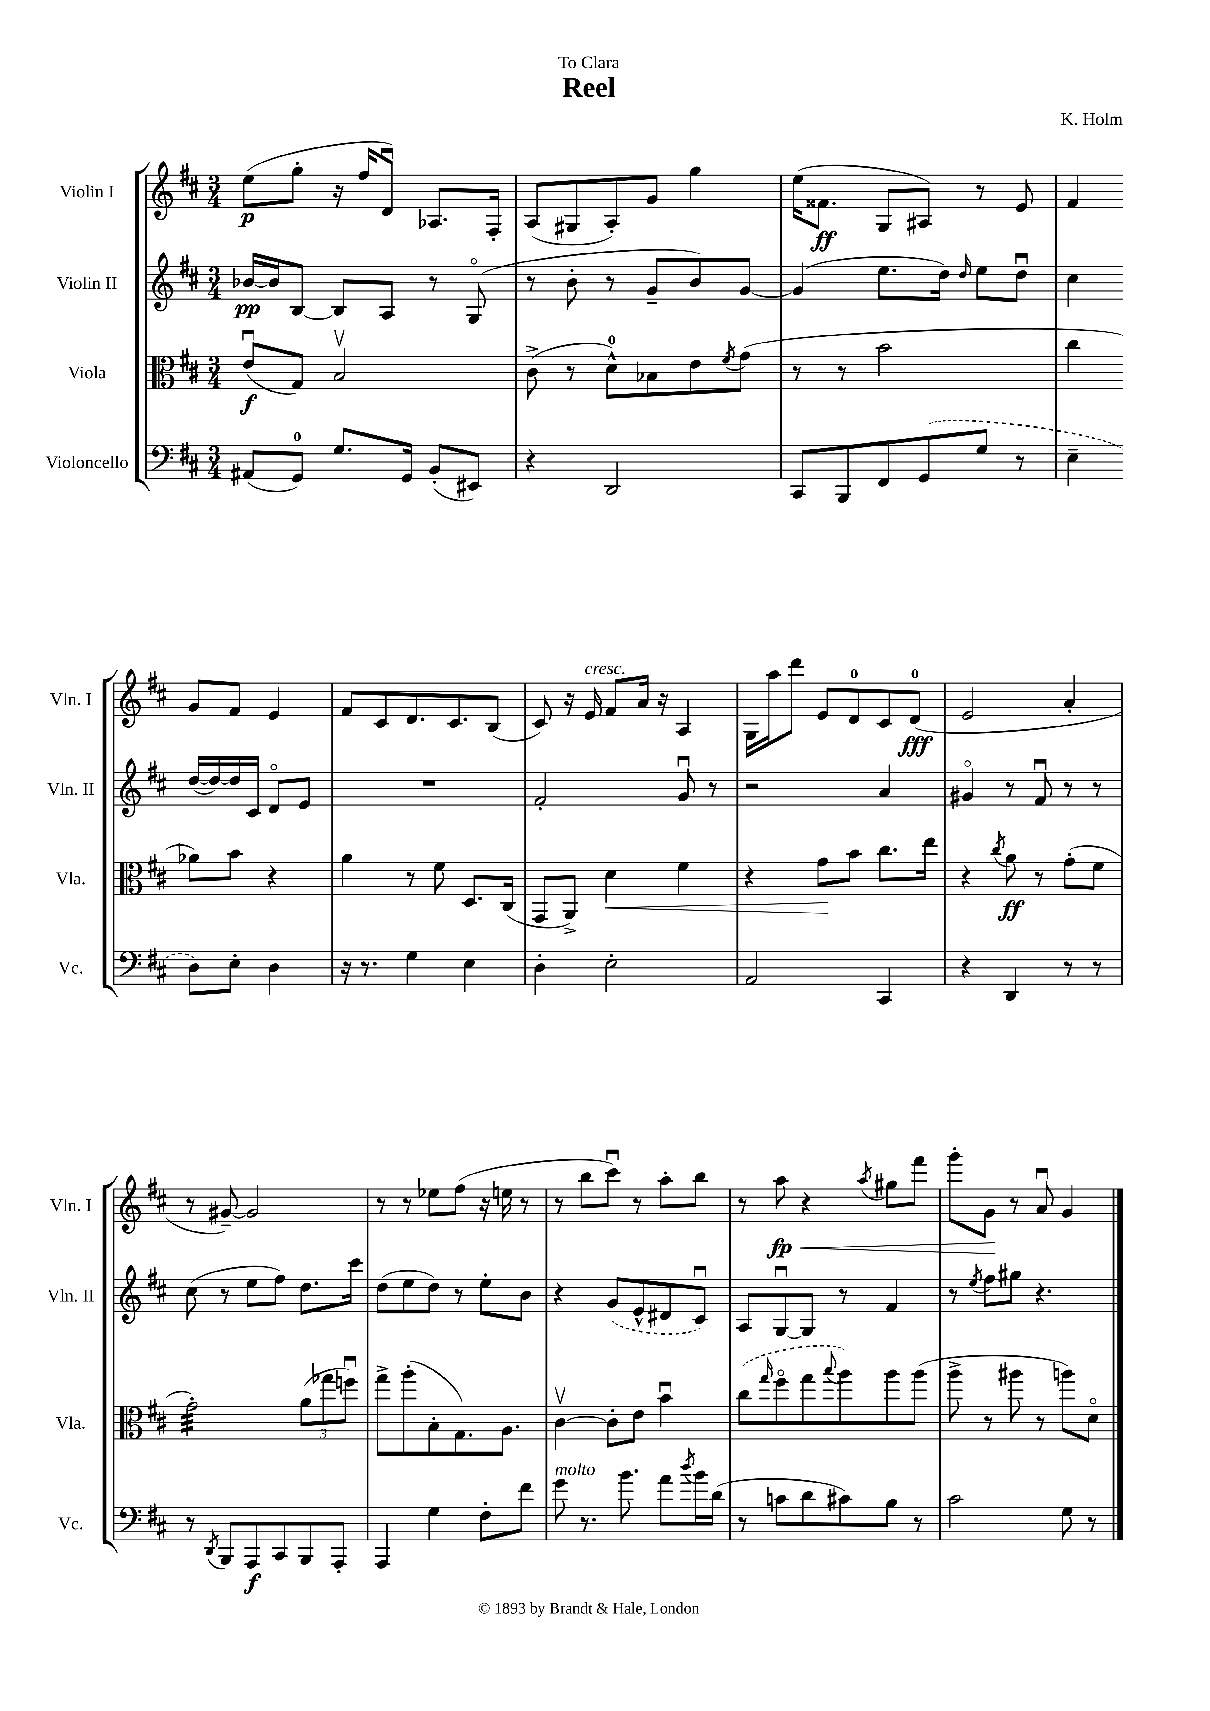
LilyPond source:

\header { title = "Reel" composer = "K. Holm" dedication = "To Clara" }
<<
\new StaffGroup <<
\new Staff = "s0" \with { instrumentName = "Violin I" shortInstrumentName = "Vln. I" } {
    \clef treble \key d \major \numericTimeSignature \time 3/4
    e''8\p( g''8-. r16 fis''16 d'8\downbow) aes8. fis16-. |
    a8( gis8 a8-.) g'8 g''4 |
    e''16( fisis'8.\ff g8 ais8) r8 e'8 |
    fis'4 g'8 fis'8 e'4 |
    fis'8 cis'8 d'8. cis'8. b8( |
    cis'8) r16 e'16^\markup { \italic "cresc." } fis'8 a'16 r16 a4 |
    g16 a''16 d'''8 e'8 d'8-0 cis'8 d'8-0\fff( |
    e'2 a'4-. |
    r8 gis'8~--) gis'2 |
    r8 r8 ees''8 fis''8( r16 e''16 r8 |
    r8 b''8 cis'''8\downbow) r8 a''8-. b''8 |
    r8 a''8\fp\< r4 \acciaccatura { a''8 } gis''8 fis'''8 |
    g'''8-. g'8\! r8 a'8\downbow g'4 \bar "|." |
}
\new Staff = "s1" \with { instrumentName = "Violin II" shortInstrumentName = "Vln. II" } {
    \clef treble \key d \major \numericTimeSignature \time 3/4
    bes'16~\pp bes'16 b8~ b8 a8 r8 g8\flageolet( |
    r8 b'8-. r8 g'8-- b'8) g'8~ |
    g'4( e''8. d''16) \grace { d''16 } e''8 d''8\downbow |
    cis''4 d''16~( d''16~) d''16 cis'16 d'8\flageolet e'8 |
    R2. |
    fis'2-. g'8\downbow r8 |
    r2 a'4 |
    gis'4\flageolet r8 fis'8\downbow r8 r8 |
    cis''8( r8 e''8 fis''8) d''8. cis'''16 |
    d''8( e''8 d''8) r8 e''8-. b'8 |
    r4 \once \slurDashed g'8( e'8-^ dis'8 cis'8\downbow) |
    a8 g8~\downbow g8 r8 fis'4 |
    r8 \acciaccatura { e''8 } fis''8 gis''8 r4. \bar "|." |
}
\new Staff = "s2" \with { instrumentName = "Viola" shortInstrumentName = "Vla." } {
    \clef alto \key d \major \numericTimeSignature \time 3/4
    e'8\downbow\f( g8) b2\upbow |
    cis'8->( r8 d'8-0-^) bes8 e'8 \acciaccatura { fis'8 } g'8( |
    r8 r8 b'2 |
    cis''4 aes'8) b'8 r4 |
    a'4 r8 fis'8 d8. cis16( |
    g,8 a,8->) d'4\< fis'4 |
    r4 g'8\! b'8 cis''8. e''16 |
    r4 \acciaccatura { cis''8 } a'8\ff r8 g'8-.( fis'8 |
    g'2:32-.) \tuplet 3/2 { a'8( ges''8 f''8\downbow) } |
    g''8-> a''8-.( b8-. g8.) a8. |
    cis'4~\upbow cis'8-. e'8 b'4\downbow |
    \once \slurDashed cis''8( \grace { g''16 } fis''8\flageolet g''8 \appoggiatura { b''8 } a''8) a''8 a''8( |
    a''8-> r8 ais''8 r8 a''8) d'8\flageolet \bar "|." |
}
\new Staff = "s3" \with { instrumentName = "Violoncello" shortInstrumentName = "Vc." } {
    \clef bass \key d \major \numericTimeSignature \time 3/4
    ais,8( g,8-0) g8. g,16 b,8-.( eis,8) |
    r4 d,2 |
    cis,8 b,,8 fis,8 \once \slurDashed g,8( g8 r8 |
    e4-- d8) e8-. d4 |
    r16 r8. g4 e4 |
    d4-. e2-. |
    a,2 cis,4 |
    r4 d,4 r8 r8 |
    r8 \acciaccatura { d,8 } b,,8 a,,8\f cis,8 b,,8 a,,8-. |
    a,,4 g4 fis8-. fis'8 |
    g'8^\markup { \italic "molto" } r8. b'8. a'8 \acciaccatura { d''8 } b'16 d'16( |
    r8 c'8 d'8 cis'8) b8 r8 |
    cis'2 g8 r8 \bar "|." |
}
>>
>>
\layout { \context { \Score \remove "Bar_number_engraver" } }
